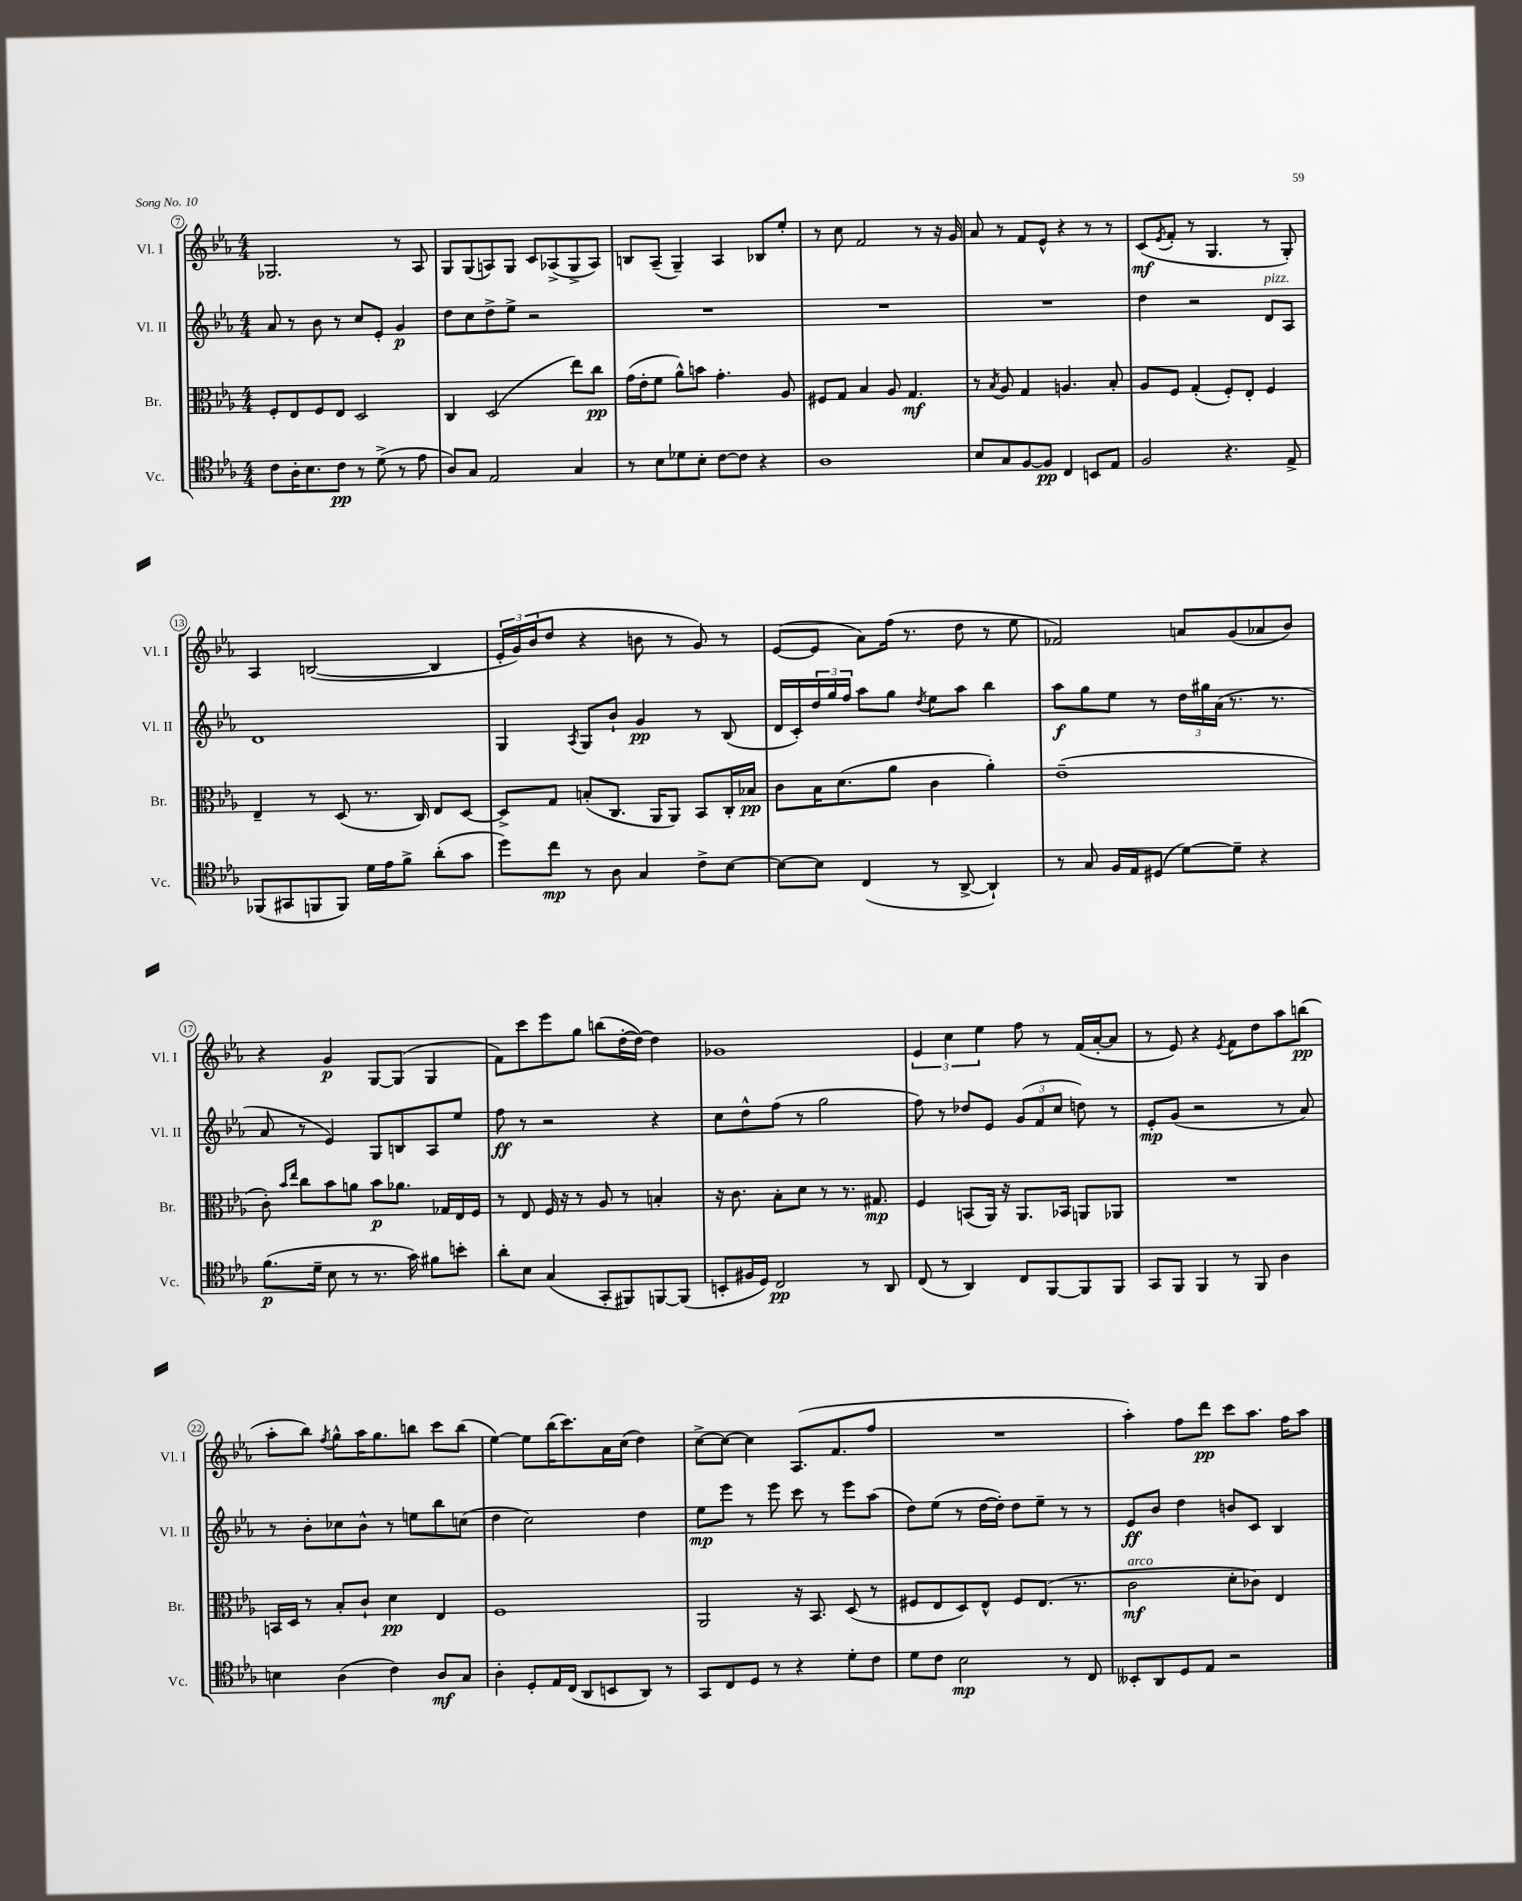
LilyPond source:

<<
\new StaffGroup <<
\new Staff = "s0" \with { instrumentName = "Vl. I" shortInstrumentName = "Vl. I" } {
    \clef treble \key ees \major \numericTimeSignature \time 4/4
    ges2. r8 aes8 |
    g8 g8( a8) g8 c'8 aes8->( g8-> aes8) |
    b8 aes8--( g4--) aes4 bes8 ees''8-. |
    r8 c''8 f'2 r8 r16 g'16 |
    aes'8 r8 f'8 ees'8-^ r4 r8 r8 |
    c'8\mf( \acciaccatura { ees'8 } f'8-. r8 g4. r8 g8-.) |
    aes4 b2~( b4 |
    \tuplet 3/2 { ees'16-. g'16) bes'16( } d''8 r4 b'8 r8 g'8) r8 |
    ees'8~( ees'8 aes'8) f''16( r8. d''8 r8 ees''8 |
    fes'2) a'8 g'8( aes'8 bes'8) |
    r4 g'4\p g8~ g8( g4 |
    f'8) c'''8 ees'''8 g''8 b''8( d''16~-. d''16~) d''4 |
    ges'1 |
    \tuplet 3/2 { ees'4 c''4 ees''4 } f''8 r8 f'16( aes'16~-. aes'8 |
    r8 ees'8) r4 \acciaccatura { ees'8 } f'8 d''8 aes''8 b''8\pp( |
    aes''8-. bes''8) \acciaccatura { f''8 } g''8-^ aes''16 g''8. b''8 c'''8 b''8( |
    ees''4~) ees''8 bes''16( c'''8.) aes'16 c''16( d''4) |
    c''8~-> c''8~ c''4 aes8.( f'8. f''8 |
    R1 |
    aes''4-.) f''8 d'''8\pp c'''8 aes''8. f''16 aes''8 \bar "|." |
}
\new Staff = "s1" \with { instrumentName = "Vl. II" shortInstrumentName = "Vl. II" } {
    \clef treble \key ees \major \numericTimeSignature \time 4/4
    aes'8 r8 bes'8 r8 c''8 ees'8-. g'4\p |
    d''8 c''8 d''8-> ees''8-> r2 |
    R1 |
    R1 |
    R1 |
    d''4 r2 d'8^\markup { \italic "pizz." } aes8 |
    d'1 |
    g4 \acciaccatura { aes8 } g8 bes'8-! g'4\pp r8 bes8( |
    d'16 c'16-.) \tuplet 3/2 { d''16 g''16 f''16 } aes''8 g''8 \acciaccatura { d''8 } ees''8 aes''8 bes''4 |
    aes''8\f g''8 ees''8 r8 \tuplet 3/2 { d''16 gis''16 aes'16( } r8. r8. |
    aes'8 r8 ees'4) g8 b8 aes8 ees''8 |
    f''8\ff r8 r2 r4 |
    c''8 d''8-^ f''8( r8 g''2 |
    f''8) r8 des''8 ees'8 \tuplet 3/2 { g'8( f'8 c''8 } d''8) r8 |
    ees'8-.\mp g'8( r2 r8 aes'8) |
    r8 bes'8-. ces''8 bes'8-^ r8 e''8 bes''8 c''8( |
    d''4 c''2) d''4 |
    ees''8\mp ees'''8 r8 ees'''8 c'''8 r8 ees'''8 aes''8( |
    d''8) ees''8( r8 d''16~ d''16-.) d''8 ees''8-- r8 r8 |
    ees'8\ff bes'8 d''4 b'8 c'8 bes4 \bar "|." |
}
\new Staff = "s2" \with { instrumentName = "Br." shortInstrumentName = "Br." } {
    \clef alto \key ees \major \numericTimeSignature \time 4/4
    f8-. ees8 f8 ees8 d2 |
    c4 d2( ees''8) c''8\pp |
    g'16( ees'16-. f'8 aes'8-^) b'8 g'4.-. aes8 |
    fis8 g8 bes4 aes8 g4.\mf |
    r8 \acciaccatura { bes8 } aes8 g4 a4. bes8-. |
    aes8 f8 g4-.( f8-.) ees8-. f4 |
    ees4-- r8 d8( r8. c16) ees8 d8~ |
    d8-> g8 b8-.( c8. aes,16 aes,8) bes,8 c16-. bes16\pp |
    c'8 bes16 d'8.( aes'8 c'4 aes'4-.) |
    ees'1--( |
    c'8-.) \grace { bes'16 ees''16 } c''8 bes'8 a'8 bes'8\p aes'8. ges16 ees16 f16 |
    r8 ees8 f16 r16 r8 aes8 r8 b4-. |
    r16 c'8. bes8-. d'8 r8 r8. gis8.\mp |
    f4 b,8( aes,16) r16 aes,8. bes,16 a,8 aes,8 |
    R1 |
    b,16 d16 r8 bes8-. c'8-! d'4\pp ees4 |
    f1 |
    aes,2 r16 bes,8. d8( r8 |
    fis8 ees8 d8) ees8-^ fis8 ees8.( r8. |
    c'2\mf^\markup { \italic "arco" } d'8-. ces'8) ees4 \bar "|." |
}
\new Staff = "s3" \with { instrumentName = "Vc." shortInstrumentName = "Vc." } {
    \clef tenor \key ees \major \numericTimeSignature \time 4/4
    c'8 aes16-. bes8. c'8\pp r8 d'8->( r8 ees'8 |
    aes8) g8 ees2 g4 |
    r8 bes8 des'8 bes8-. c'8~ c'8 r4 |
    aes1 |
    bes8 g8 f8~ f8\pp c4 b,8 ees8 |
    f2 r4. ees8-> |
    fes,8( gis,8 f,8 f,8) d'16 ees'16 f'8-> aes'8-.( g'8 |
    d''8) c''8\mp r8 aes8 g4 c'8-> bes8~ |
    bes8~ bes8 c4( r8 aes,8~-> aes,4-!) |
    r8 g8 f16 ees16 dis8( d'8~) d'8-- r4 |
    f'8.\p( d'16-- bes8 r8 r8. g'16) fis'8 b'8-. |
    aes'8-. bes8 g4( g,8-. fis,8) f,8~ f,8( |
    b,8-. fis16 d16) c2\pp r8 aes,8 |
    c8( r8 aes,4) c8 f,8~ f,8 f,8 |
    g,8 f,8 f,4 r8 f,8 aes4 |
    b4 aes4( c'4) aes8\mf g8 |
    aes4-. d8-. ees16 c16( aes,8 b,8 aes,8) r8 |
    g,8 c8 d8 r8 r4 d'8-. c'8 |
    d'8 c'8 bes2\mp r8 c8 |
    beses,8-. aes,8 d8 ees8 r2 \bar "|." |
}
>>
>>
\layout { \context { \Score currentBarNumber = #7 \override BarNumber.stencil = #(make-stencil-circler 0.1 0.3 ly:text-interface::print) } }
